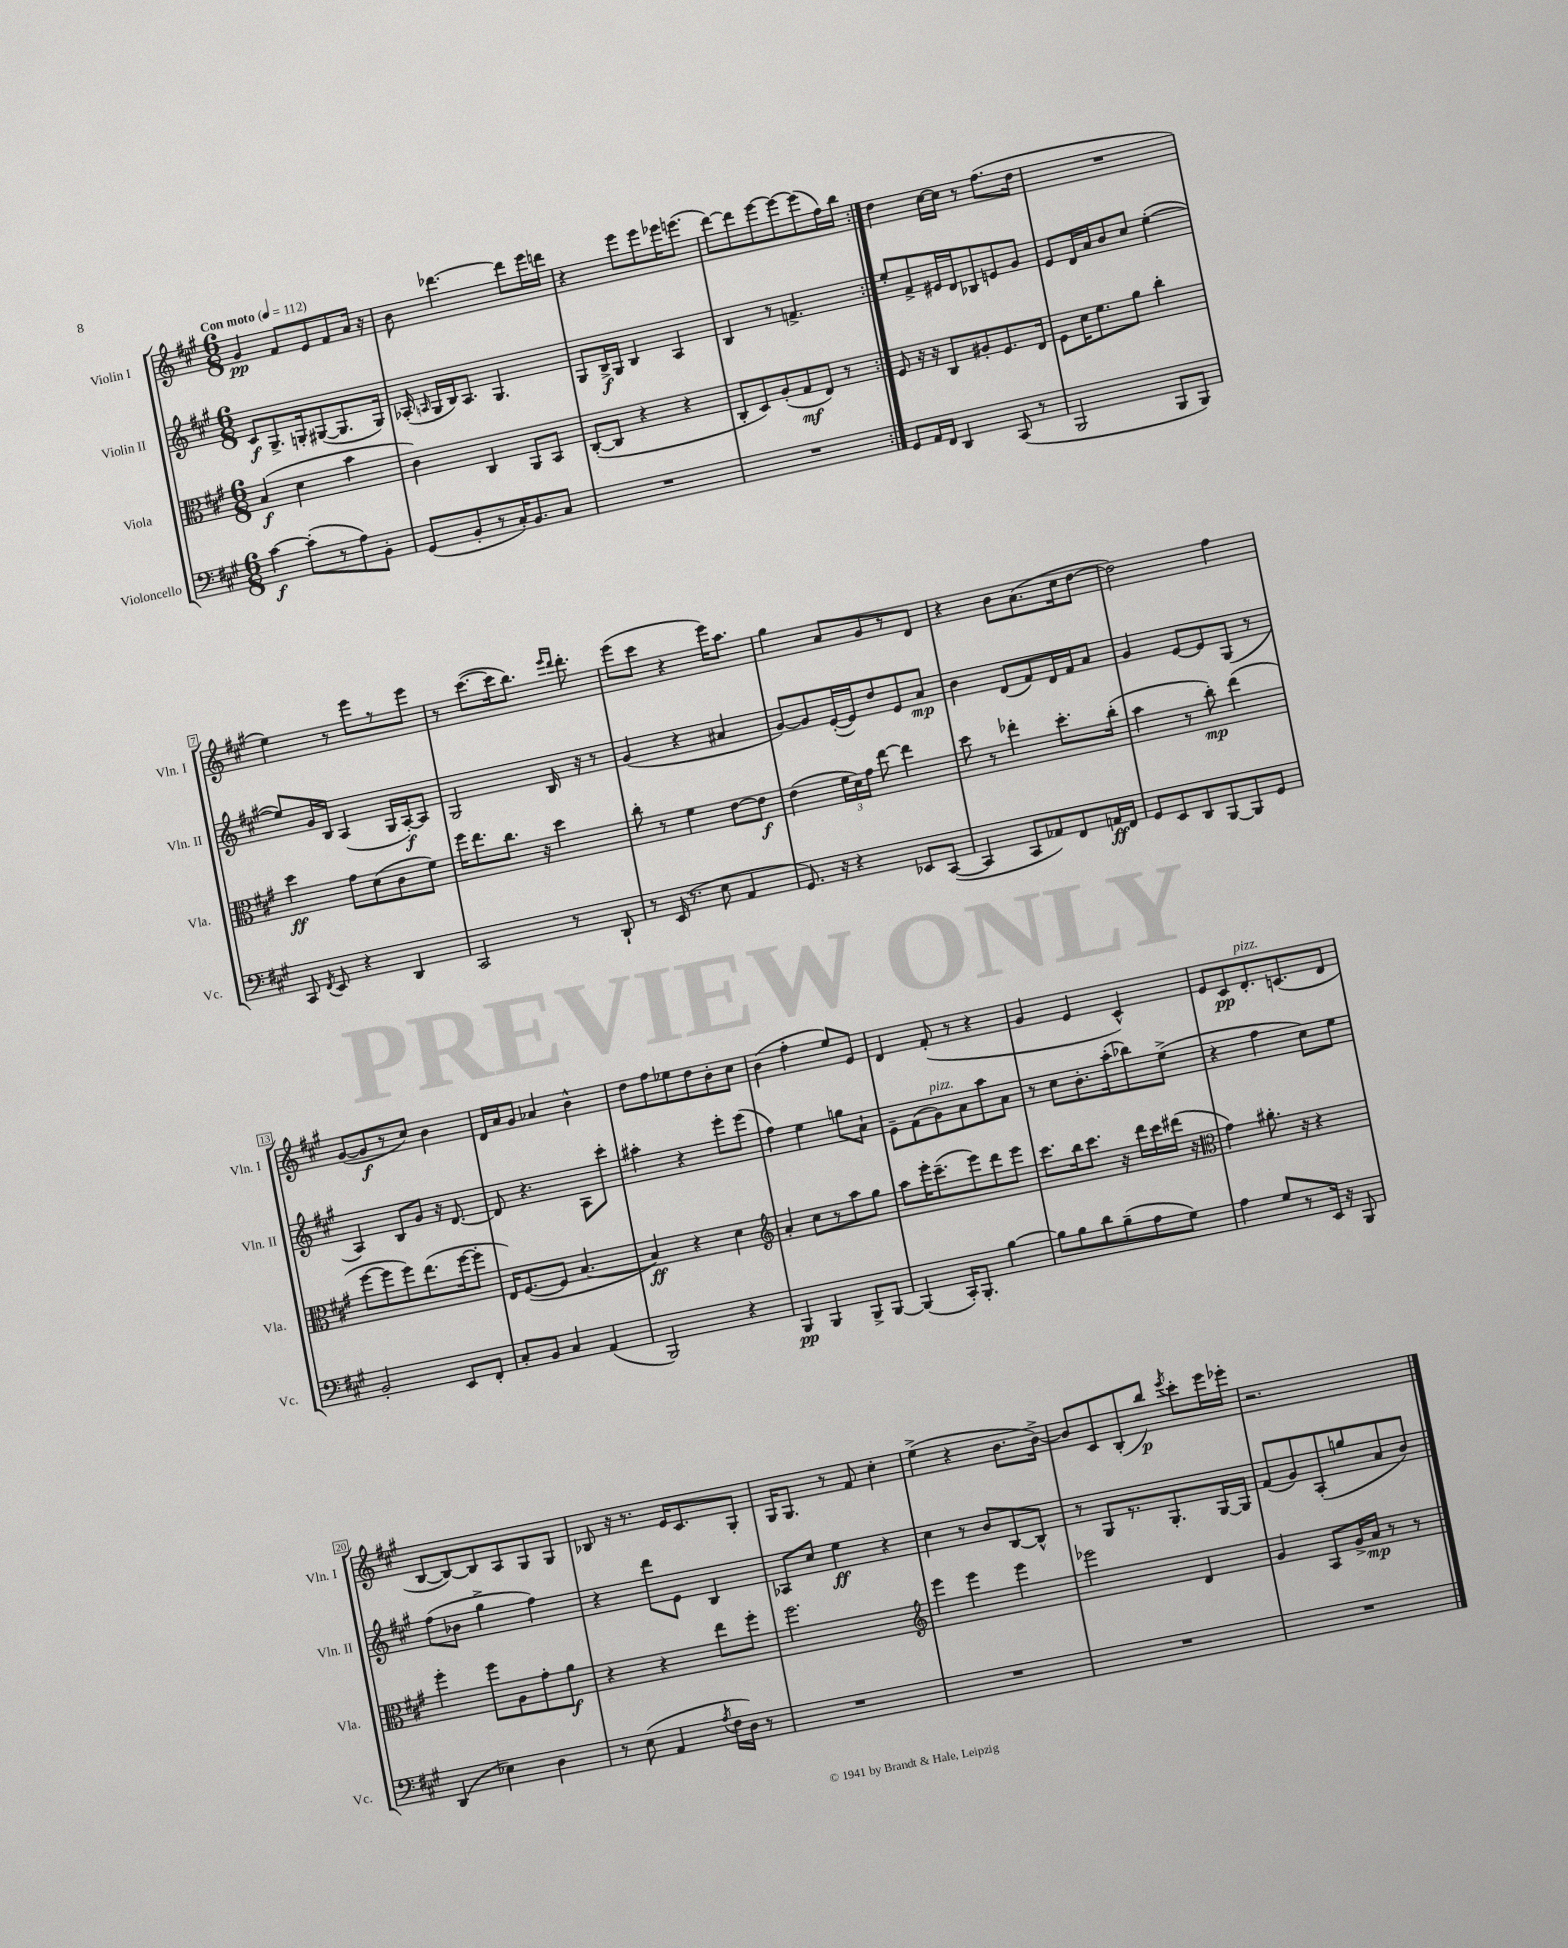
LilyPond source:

<<
\new StaffGroup <<
\new Staff = "s0" \with { instrumentName = "Violin I" shortInstrumentName = "Vln. I" } {
    \clef treble \key a \major \numericTimeSignature \time 6/8 \tempo "Con moto" 4 = 112
    \autoBeamOff \repeat volta 2 { gis'4\pp fis'8[ e'8 fis'8 a'16] r16 |
    b'8 des'''4.~ des'''8[ e'''16 d'''16] |
    r4 e'''8[ e'''8 ees'''16 e'''8.]( |
    d'''8[~) d'''8 e'''8~ e'''8~ e'''8( fis''16) b''16] | }
    d''4 cis''16[~ cis''16] r8 fis''8.[( d''16] |
    R2. |
    e''4) r8 e'''8[ r8 e'''8] |
    r8 cis'''8.[~( cis'''16 b''8.]) \grace { e'''16[ d'''16] } d'''8.-. |
    e'''8[( cis'''8] r4 e'''16[) a''8.] |
    gis''4 a'8[ gis'8 r8 d'8] |
    r4 b'8[ a'8.( cis''16 d''8]~ |
    d''2) fis''4 |
    gis'8[~( gis'8\f r8 cis''8]) b'4 |
    d'16[ a'16 gis'8] aes'4 b'4-^ |
    d''8[ fis''8 ees''8 d''8 b'8-. cis''8] |
    b'4( fis''4-. e''8[) e'8] |
    d'4 fis'8-.( r8 r4 |
    gis'4 e'4 cis'4-^) |
    e'8[ cis'8\pp d'8.-.^\markup { \italic "pizz." } c'8.( d'8] |
    b8[~ b8~) b8 a8 gis8 gis8] |
    bes8 r16 r8. e'16[ cis'8. gis8]-. |
    gis16[ gis8.] r8 fis'8 cis''4-. |
    e''4->( r4 b'8.[ b'16]~->) |
    b'8[ cis'8 b8-.( b''8]\p) \acciaccatura { e'''8 } cis'''8[-. e'''16 ees'''16]-. |
    r2. \bar "|." |
}
\new Staff = "s1" \with { instrumentName = "Violin II" shortInstrumentName = "Vln. II" } {
    \clef treble \key a \major \numericTimeSignature \time 6/8
    \autoBeamOff \repeat volta 2 { cis'8[\f gis8.-> g16-. gis8~( gis8. gis16]) |
    aes16-.( \grace { a16 } gis16[ b16) a8.] gis4. |
    gis8[ b16->\f gis16] b4 a4 |
    b4 r8 f'4.-> | }
    e''8[-. fis'8-> eis'16 d'16 bes8 e'8 gis'8] |
    e'8[ d'16 a'16 b'8 cis''8] e''4~-.( |
    e''8[) gis'16 b16] a4( gis16[ a16~-.\f) a8] |
    gis2 b16 r16 r8 |
    gis'4( r4 ais'4 |
    gis'8[~) gis'8 e'16~-.( e'16) d''8 e'8 a'8]\mp |
    b'4 d'8[( fis'8) d'16 fis'16 a'8] |
    gis'4 e'8[~ e'8 gis8]( r8 |
    a4) b8[ gis'8] r16 d'8.~ |
    d'8 r4. a8[ cis'''8]-. |
    ais''4-. r4 e'''8[-. e'''8]( |
    fis''4) e''4 g''8[ a'8]-! |
    e'8[-- fis'8( gis'8^\markup { \italic "pizz." }) a'8 a''8 a'8] |
    r8 cis''8[ b'8.-. a''16-.( bes''8) e''8]->( |
    r4 fis''4 cis''8[) e''8] |
    fis''8[( bes'8] gis''4-> fis''4) |
    r4 d'''8[ e'8] b4 |
    aes8[ cis''8] e''4\ff r4 |
    cis''4 r8 b'8[ b8~ b8]-^ |
    r8 gis8[ r8. gis8.-. gis16~ gis16] |
    fis'8[( gis'8) a8-.( g''8 a'8 b'8]) \bar "|." |
}
\new Staff = "s2" \with { instrumentName = "Viola" shortInstrumentName = "Vla." } {
    \clef alto \key a \major \numericTimeSignature \time 6/8
    \autoBeamOff \repeat volta 2 { b4\f( d'4 b'4 |
    cis'4) cis4 a,8[ b,8] |
    cis8[~-.( cis8] r4 r4 |
    cis8[-. d8) a8-.( gis8\mf e8]) r8 | }
    fis8 r16 r16 cis8[ ais8-. fis8. e16] |
    fis8[ d'16 fis'8. a'8] cis''4-. |
    d''4\ff gis'8[ d'8( cis'8 fis'8]) |
    fis''16[ e''8. cis''8.] r16 d''4 |
    cis''8-. r8 fis'4 e'8[~ e'8]\f |
    e'4( \tuplet 3/2 { fis'16[ d'16) gis'16] } e''8~ e''4 |
    d''8 r8 ees''4-. d''8.[-. cis''16]-.( |
    b'4 r8 cis''8-.\mp) e''4( |
    fis''8[~ fis''8 fis''8) e''8.( fis''16~ fis''8]-. |
    e16[) fis8.~( fis8] b4.~ |
    b4\ff) r4 d'4 |
    \clef treble a'4-. cis''8[ r8 a''8 gis''8] |
    a''8[ e'''16-. cis'''8.--( e'''8) d'''8 e'''8] |
    cis'''8.[ b''16 cis'''8.] r16 d'''16[ cis'''16 dis'''16]( r16 |
    \clef alto gis'4) ais'8.-. r16 r4 |
    fis''4-. fis''8[ a8 gis'8-. a'8]\f |
    r4 r4 e''8[ fis''8]-. |
    fis''2. |
    \clef treble e'''4 e'''4 e'''4 |
    ees'''2 d'4 |
    gis'4 a8[ gis'16-> a'16]\mp r8 r8 \bar "|." |
}
\new Staff = "s3" \with { instrumentName = "Violoncello" shortInstrumentName = "Vc." } {
    \clef bass \key a \major \numericTimeSignature \time 6/8
    \autoBeamOff \repeat volta 2 { cis'4~\f cis'8[-.( r8 a8) b,8]-. |
    gis,8[( b,8-. r8 cis16-.) b,8. cis8] |
    R2. |
    R2. | }
    gis,8[ a,16 fis,16] d,4 cis,8( r8 |
    b,,2 b,,8[ b,,8]) |
    cis,8 \acciaccatura { fis,8 } e,8 r4 d,4 |
    cis,2 r8 d,8-! |
    r8 e,16( r8. e8 a,4 |
    gis,8.) r16 r4 ees,8[ cis,8]~( |
    cis,4 cis,8[ aes,8) fis,8 a,16\ff fis,16] |
    gis,8[ e,8 d,8 b,,8~ b,,8 gis,8] |
    b,2-. e,8[ fis,8]-. |
    cis8[-. b,8] cis4 a,4( |
    b,,2) r4 |
    b,,4\pp b,,4 b,,8[-> b,,8]~ |
    b,,4( cis,16[-.) b,,8.]-. b4~ |
    b8[ b8 d'8 b8--( a8 gis8]) |
    a4 gis8[ r8 e,16] r16 b,,8 |
    d,4( ees4) d4 |
    r8 e8( a,4 \acciaccatura { a8 } fis16[ d16]) r8 |
    R2. |
    R2. |
    R2. |
    R2. \bar "|." |
}
>>
>>
\layout { \context { \Score \override BarNumber.stencil = #(make-stencil-boxer 0.1 0.3 ly:text-interface::print) } }
